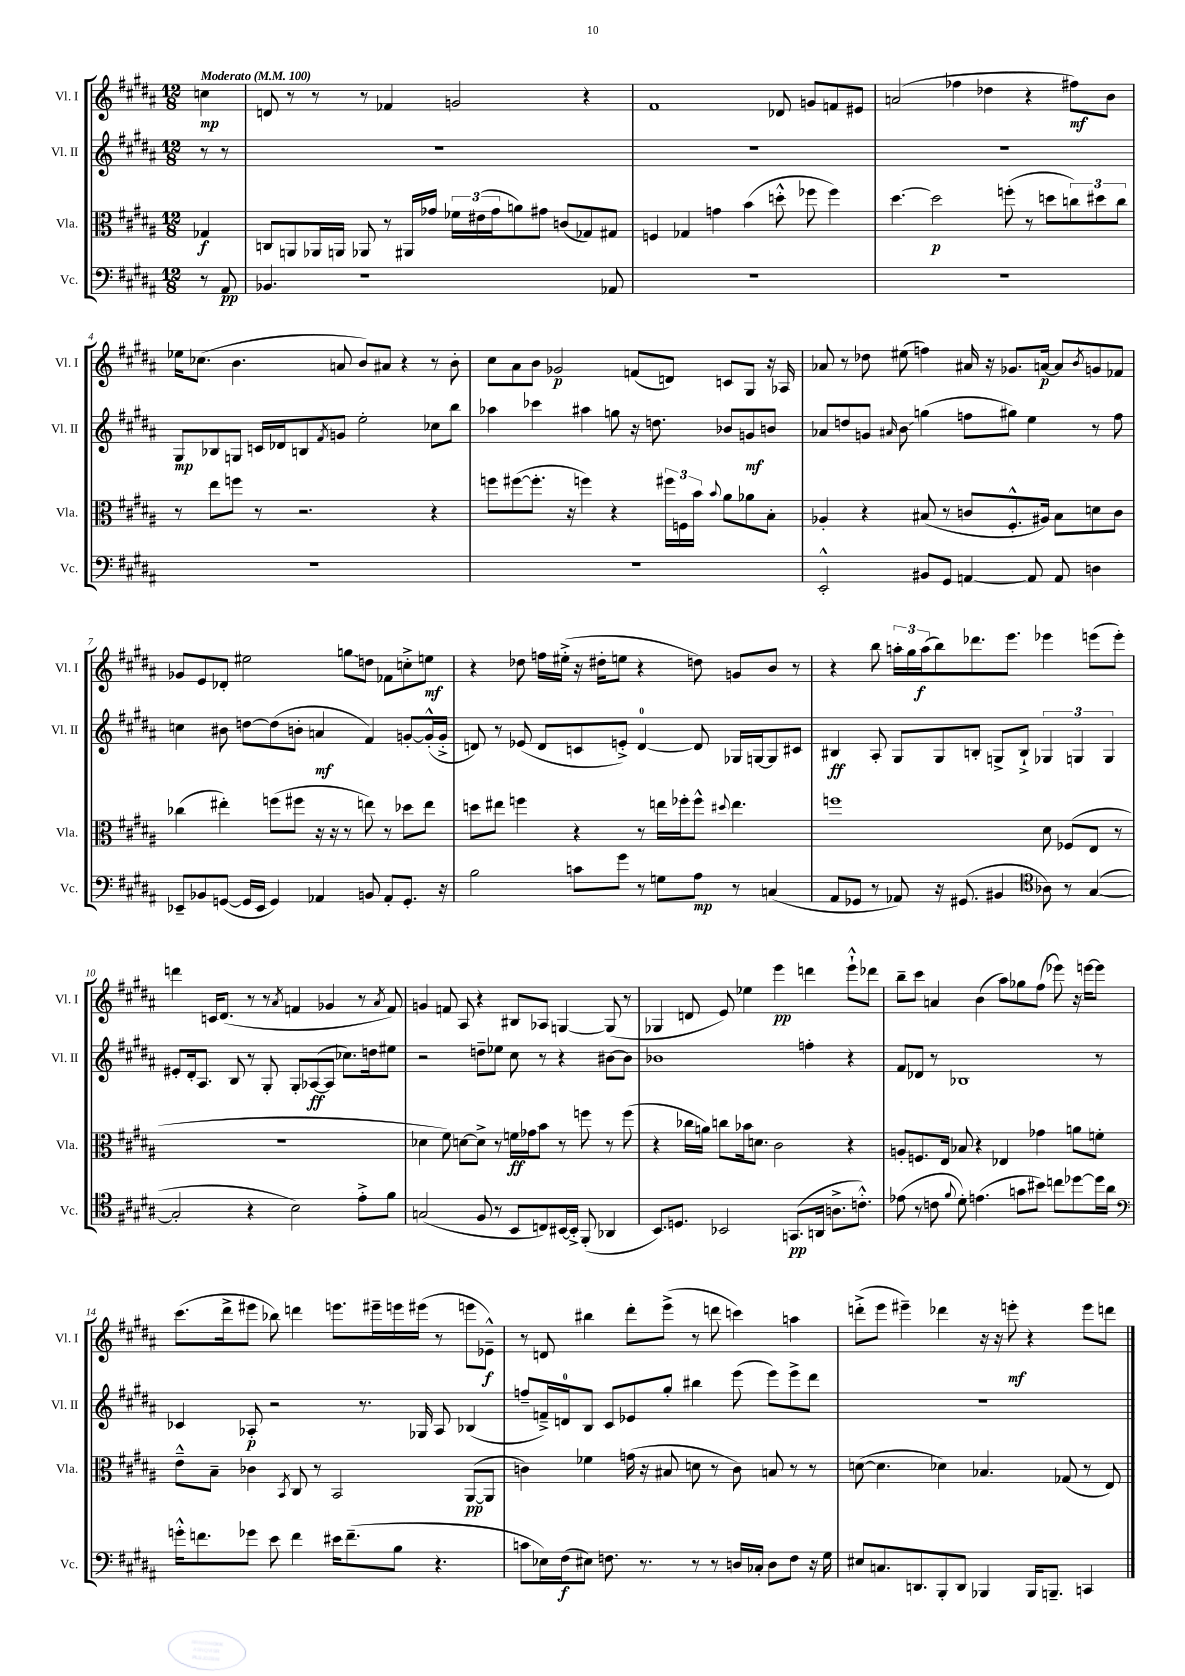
<<
\new StaffGroup <<
\new Staff = "s0" \with { instrumentName = "Vl. I" shortInstrumentName = "Vl. I" } {
    \clef treble \key b \major \numericTimeSignature \time 12/8 \partial 4 \tempo "Moderato" 4 = 100
    c''4\mp |
    d'8 r8 r8 r8 fes'4 g'2 r4 |
    fis'1 des'8 g'8 f'8 eis'8 |
    a'2( fes''4 des''4 r4 fis''8\mf) b'8 |
    ees''16 ces''8.( b'4. a'8 b'8) ais'8 r4 r8 b'8-. |
    cis''8 ais'8 b'8 ges'2\p f'8( d'8) c'8 gis8 r16 aes16 |
    aes'8 r8 des''8 eis''8( f''4) ais'16 r16 ges'8. a'16~\p a'8 \acciaccatura { b'8 } g'8 fes'8 |
    ges'8 e'8 des'8-. eis''2 g''8\glissando d''8 fes'8 c''8-.-> e''8\mf |
    r4 des''8 f''16 eis''16-.->( r16 dis''16-. e''8 r4 d''8) g'8 b'8 r8 |
    r4 b''8 \tuplet 3/2 { a''16-. gis''16 a''16\f( } b''8) des'''8. e'''8. ees'''4 e'''8( e'''8-.) |
    d'''4 c'16 dis'8.( r8 r8 \acciaccatura { ais'8 } f'4 ges'4 r8 \acciaccatura { ais'8 } f'8) |
    g'4 f'8 ais8 r4 bis8 aes8 g4~ g8( r8 |
    ges4 d'8 e'8) ees''4 e'''4\pp d'''4 e'''8-!-^ des'''8 |
    b''8-- cis'''8 a'4 b'4( ais''8) ges''8 fis''8( ees'''8) r16 e'''16~ e'''8 |
    cis'''8.( dis'''16-> eis'''8 bes''8) d'''4 e'''8. eis'''16-- e'''16 eis'''16( r8 e'''8 ees'8---^\f) |
    r8 d'8 bis''4 dis'''8-. e'''8->( r8 d'''8 c'''4) a''4 |
    d'''8-.->( e'''8 eis'''4--) des'''4 r16 r16 e'''8-.\mf r4 e'''8 d'''8 \bar "|." |
}
\new Staff = "s1" \with { instrumentName = "Vl. II" shortInstrumentName = "Vl. II" } {
    \clef treble \key b \major \numericTimeSignature \time 12/8 \partial 4
    r8 r8 |
    R1. |
    R1. |
    R1. |
    gis8\mp bes8 g8 c'16 des'16 b8 \acciaccatura { fis'8 } g'8 e''2-. ces''8 b''8 |
    aes''4 ces'''4 ais''4 g''8 r16 d''8. bes'8 g'8\mf b'8 |
    aes'8 d''8 g'8 \grace { ais'16 } b'8\glissando g''4( f''8 gis''8) e''4 r8 f''8 |
    c''4 bis'8 d''8~ d''8( b'8-. a'4\mf fis'4) g'8~-. g'16-.-^( g'16-.-> |
    d'8) r8 ees'8( d'8 c'8 e'8-.->) d'4-0~ d'8 ges16 g16~ g8 cis'8 |
    bis4\ff ais8-. gis8 gis8 b8-. g8-> b8-!-> \tuplet 3/2 { ges4 g4 g4 } |
    eis'8-. dis'16-. ais8. b8 r8 gis8-. gis8-. aes8~\ff( aes8 ces''8.) d''16 eis''8 |
    r2 d''8-- ees''8 cis''8 r8 r4 bis'8~ bis'8 |
    bes'1 f''4-. r4 |
    fis'8 des'8 r8 bes1 r8 |
    ces'4 aes8-.\p r2 r8. ges16 aes8 bes4( |
    f''8-- f'16--->) d'16-0 b8 cis'8 ees'8 gis''8-. bis''4 e'''8( e'''8) e'''8-> dis'''8 |
    R1. \bar "|." |
}
\new Staff = "s2" \with { instrumentName = "Vla." shortInstrumentName = "Vla." } {
    \clef alto \key b \major \numericTimeSignature \time 12/8 \partial 4
    ges4\f |
    c8 a,8 aes,16 a,16 aes,8 r8 ais,16 ges'16 \tuplet 3/2 { fes'16 eis'16( ges'16 } a'8) gis'8 c'8( ges8) gis8 |
    f4 ges4 g'4 b'4( d''8-.-^ fes''8 fes''4) |
    dis''4.~ dis''2\p f''8-.( r8 d''8 \tuplet 3/2 { c''8) dis''8 c''8 } |
    r8 e''8 f''8 r8 r2. r4 |
    f''8 fis''8~( fis''8.-. r16 f''4) r4 \tuplet 3/2 { fis''16 f16 b'16 } \appoggiatura { b'8 } ais'8 aes'8 b8-. |
    aes4-. r4 bis8( r8 c'8 fis8.-.-^ ais16) bis8 d'8 c'8 |
    ces''4( eis''4-.) f''8( fis''8 r16 r16 r8 e''8) r8 des''8 e''8 |
    d''8 eis''8 f''4 r4 r8 e''16 fes''16-. fes''8-^ \appoggiatura { dis''8 } e''4. |
    f''1 dis'8 fes8( e8 r8 |
    R1. |
    des'4 fis'8) d'8~ d'8-> r8 f'16\ff ges'16 b'8 r8 f''8 r8 f''8( |
    r4 ces''16 a'16) c''8 bes'16 d'8. cis'2 r4 |
    a8-. f8. e16 bes8 r4 ees4 ges'4 a'8 f'8-. |
    e'8---^ b8-- ces'4 \acciaccatura { b,8 } cis8 r8 b,2 ais,8~\pp( ais,8 |
    c'4) fes'4 g'16( r16 bis8 d'8 r8 c'8) b8 r8 r8 |
    d'8~( d'4. des'4) bes4. ges8( r8 e8) \bar "|." |
}
\new Staff = "s3" \with { instrumentName = "Vc." shortInstrumentName = "Vc." } {
    \clef bass \key b \major \numericTimeSignature \time 12/8 \partial 4
    r8 ais,8\pp |
    bes,4. r1 aes,8 |
    R1. |
    R1. |
    R1. |
    R1. |
    e,2-.-^ bis,8 gis,8 a,4~ a,8 a,8 d4 |
    ees,8-- bes,8 g,8~( g,16 ees,16 g,4) aes,4 b,8 aes,8-. g,8.-. r16 |
    b2 c'8 gis'8 r8 g8 ais8\mp r8 c4( |
    ais,8 ges,8 r8 aes,8) r16 gis,8.( bis,4 \clef tenor aes8) r8 gis4~( |
    gis2-. r4 b2) e'8-.-> fis'8 |
    g2( fis8 r8 b,8 c8) bis,16~ bis,16-.-> fis,8-.( aes,4 |
    b,8.) d8. bes,2 g,8.\pp( a,16 a8.-> c'8.-.-^) |
    ees'8( r8 c'8 \appoggiatura { fis'8 } dis'8-.) e'4.( g'8 bis'8) c''8 des''8~ des''16 ais'16 |
    \clef bass g'16-.-^ f'8. ges'8 e'8 f'4 eis'16 f'8.--( b8 r4. |
    c'8 ees16) fis16\f( eis8) f8. r8. r8 r8 d16 ces16-. d8 f8 r16 gis16 |
    eis8 c8. d,8. b,,8-. d,8 bes,,4 bes,,16 b,,8.-- c,4 \bar "|." |
}
>>
>>
